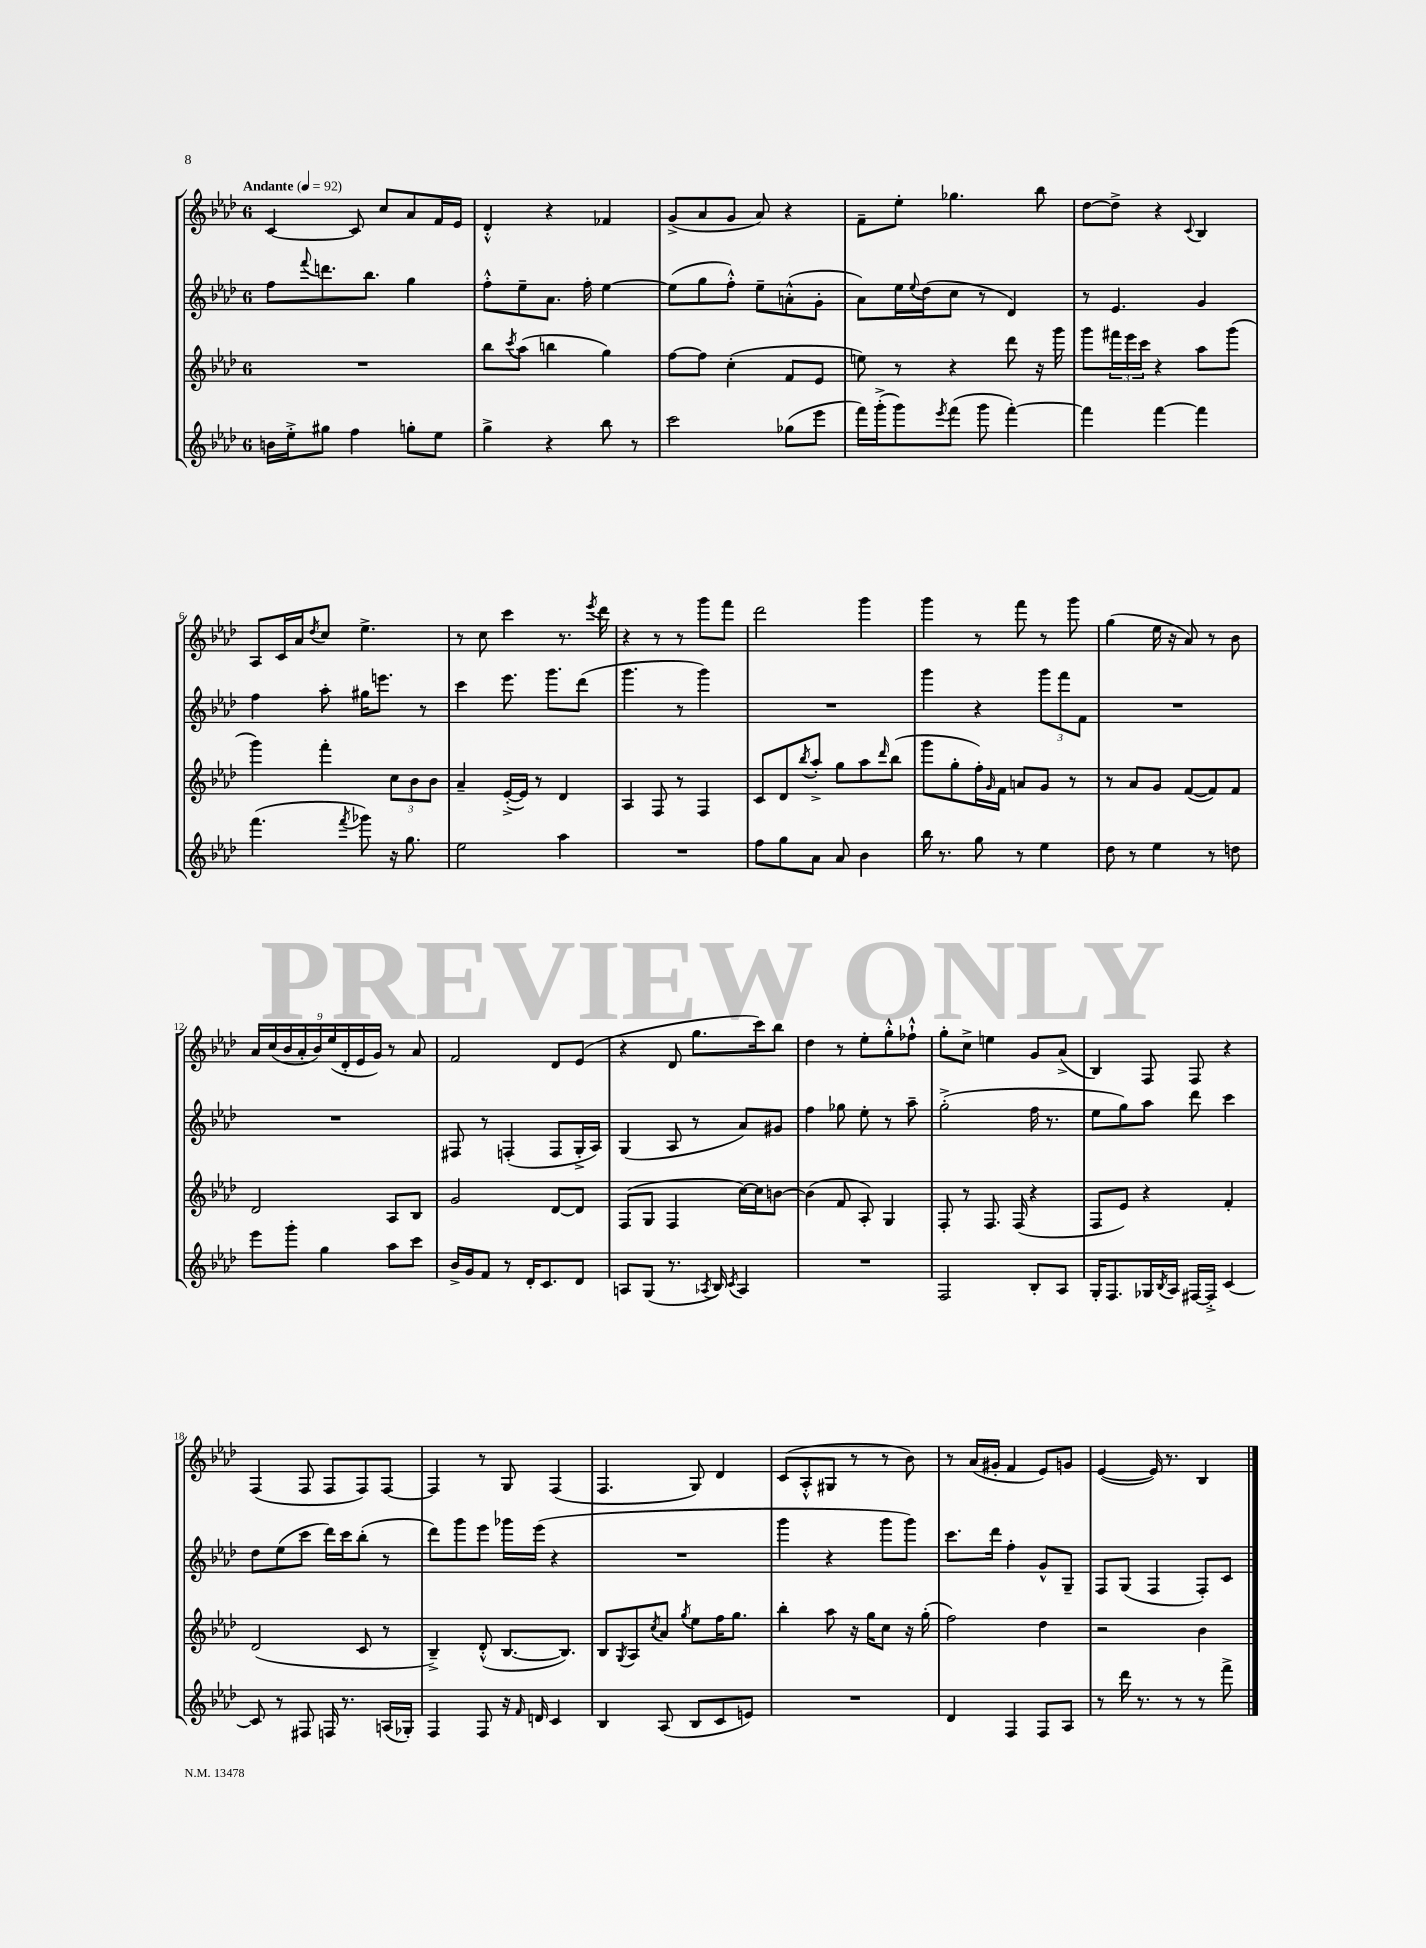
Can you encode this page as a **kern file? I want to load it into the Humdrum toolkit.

**kern	**kern	**kern	**kern
*staff4	*staff3	*staff2	*staff1
*clefG2	*clefG2	*clefG2	*clefG2
*k[b-e-a-d-]	*k[b-e-a-d-]	*k[b-e-a-d-]	*k[b-e-a-d-]
*M6/8	*M6/8	*M6/8	*M6/8
*MM92	*MM92	*MM92	*MM92
16b	2.r	8ff	[4c
16ee-'^	.	.	.
.	.	8qqfff	.
8gg#	.	8.ddd	.
4ff	.	.	8c]
.	.	8.bb-	.
.	.	.	8cc
8gg'	.	4gg	8a-
8ee-	.	.	16f
.	.	.	16e-
=	=	=	=
4gg^	8bb-	8ff'^^	4d-'^^
.	8qccc	.	.
.	(8aa-	8ee-~	.
4r	4bb	8.a-	4r
.	.	16ff'	.
8bb-	4gg)	[4ee-	4f-
8r	.	.	.
=	=	=	=
2ccc	[8ff	(8ee-]	(8g^
.	8ff]	8gg	8a-
.	(4cc'	8ff'^^)	8g
.	.	8ee-~	8a-)
(8gg-	8f	(8a'^^	4r
8eee-	8e-	8g'	.
=	=	=	=
16fff)	8ee)	8a-)	8f~
(16ggg'^	.	.	.
8ggg)	8r	16ee-	8ee-'
.	.	8qqee-	.
.	.	(16dd-	.
8qeee-	.	.	.
(8fff	4r	8cc	4.gg-
8ggg	.	8r	.
[4fff')	8ddd-	4d-)	.
.	16r	.	8bb-
.	16ggg	.	.
=	=	=	=
4fff]	8ggg	8r	[8dd-
.	24fff#	4.e-	8dd-^]
.	24eee-	.	.
.	24ccc	.	.
[4fff	4r	.	4r
.	.	.	8qqc
4fff]	8aa-	4g	4B-
.	(8ggg	.	.
=	=	=	=
(4.fff	4ggg)	4ff	8A-
.	.	.	16c
.	.	.	16a-
.	.	.	8qdd-
.	4fff'	8aa-'	8cc
8qfff	.	.	.
8ggg-)	.	16gg#	4.ee-^
.	.	8.eee	.
16r	12cc	.	.
8.gg	.	.	.
.	12b-	.	.
.	.	8r	.
.	12b-	.	.
=	=	=	=
2ee-	4a-~	4ccc	8r
.	.	.	8cc
.	([16e-'^	8.eee-	4ccc
.	16e-])	.	.
.	8r	.	.
.	.	8.ggg	.
4aa-	4d-	.	8.r
.	.	(8ddd-	.
.	.	.	8qeee-
.	.	.	16ddd-
=	=	=	=
2.r	4A-	4.ggg	4r
.	8F	.	8r
.	8r	8r	8r
.	4F	4ggg)	8ggg
.	.	.	8fff
=	=	=	=
8ff	8c	2.r	2ddd-
8gg	8d-	.	.
.	8qbb-	.	.
8a-	8aa-'^	.	.
8a-	8gg	.	.
4b-	8aa-	.	4ggg
.	16qqddd-	.	.
.	(8bb-	.	.
=	=	=	=
16bb-	8ggg	4ggg	4ggg
8.r	.	.	.
.	8gg'	.	.
8gg	16ff')	4r	8r
.	16qqg	.	.
.	16f	.	.
8r	8a	.	8fff
4ee-	8g	12ggg	8r
.	.	12fff	.
.	8r	.	8ggg
.	.	12f	.
=	=	=	=
8dd-	8r	2.r	(4gg
8r	8a-	.	.
4ee-	8g	.	16ee-
.	.	.	16r
.	([8f	.	8a-)
8r	8f])	.	8r
8dd	8f	.	8b-
=	=	=	=
8eee-	2d-	2.r	18a-
.	.	.	(18cc
.	.	.	18b-
8ggg'	.	.	.
.	.	.	18a-'
.	.	.	18b-)
4gg	.	.	.
.	.	.	(18ee-
.	.	.	18d-'
.	.	.	18e-
.	.	.	18g)
8aa-	8A-	.	8r
8ccc	8B-	.	8a-
=	=	=	=
16b-^	2g	8F#	2f
16g	.	.	.
8f	.	8r	.
8r	.	(4F'	.
16d-'	.	.	.
8.c	.	.	.
.	[8d-	8F	8d-
8d-	8d-]	16G'^	(8e-
.	.	16A-)	.
=	=	=	=
8A	(8F	(4G	4r
(8G	8G	.	.
8.r	4F	8A-	8d-
.	.	8r	8.gg
8qA-	.	.	.
16B-)	.	.	.
8qc	.	.	.
4A-	[16cc)	8a-)	.
.	16cc]	.	16ccc)
.	[8b	8g#	8bb-
=	=	=	=
2.r	(4b]	4ff	4dd-
.	8f	8gg-	8r
.	8A-')	8ee-'	8ee-'
.	4G	8r	8gg'^^
.	.	8aa-~	8ff-`^^
=	=	=	=
2F	8F'	(2gg'^	8gg'
.	8r	.	8cc^
.	8.F	.	4ee
.	(16F	.	.
8B-'	4r	16ff	8g
.	.	8.r	.
8A-	.	.	(8a-^
=	=	=	=
16G'	8F	8ee-	4B-)
8.F	.	.	.
.	8e-)	8gg)	.
16G-	4r	8aa-	8F
8qB-	.	.	.
16A-	.	.	.
[16F#	.	8ddd-	8F
16F#'^]	.	.	.
[4c	4f'	4ccc	4r
=	=	=	=
8c]	(2d-	8dd-	(4F
8r	.	(8ee-	.
8F#	.	8ccc	8F
16F	.	16ddd-)	8F
8.r	.	16ccc	.
.	8c	(8bb-'	8F)
(16A	8r	8r	[8F
16G-')	.	.	.
=	=	=	=
4F	4B-~^)	8ddd-)	4F]
.	.	8ggg	.
8F	(8d-'^^	8eee-	8r
16r	[8.B-	16ggg-	8G
16qqf	.	.	.
16d	.	(16eee-	.
4c	.	4r	(4F
.	8.B-])	.	.
=	=	=	=
4B-	8B-	2.r	4.F
.	8qG	.	.
.	8A-	.	.
.	8qcc	.	.
(8A-	8a-	.	.
.	8qgg	.	.
8B-	8ee-	.	8G)
8c	16ff	.	4d-
.	8.gg	.	.
8e)	.	.	.
=	=	=	=
2.r	4bb-'	4ggg	(8c
.	.	.	8A-'^^
.	8aa-	4r	8G#
.	16r	.	8r
.	16gg	.	.
.	8cc	8ggg	8r
.	16r	8ggg)	8b-)
.	(16gg'	.	.
=	=	=	=
4d-	2ff)	8.ccc	8r
.	.	.	(16a-
.	.	16ddd-	16g#'
4F	.	4ff'	4f
8F	4dd-	8g^^	8e-)
8A-	.	8G~	8g
=	=	=	=
8r	2r	8F	([4e-
16ddd-	.	(8G	.
8.r	.	.	.
.	.	4F	16e-])
.	.	.	8.r
8r	.	.	.
8r	4b-	8F')	4B-
8fff^	.	8c	.
==	==	==	==
*-	*-	*-	*-
